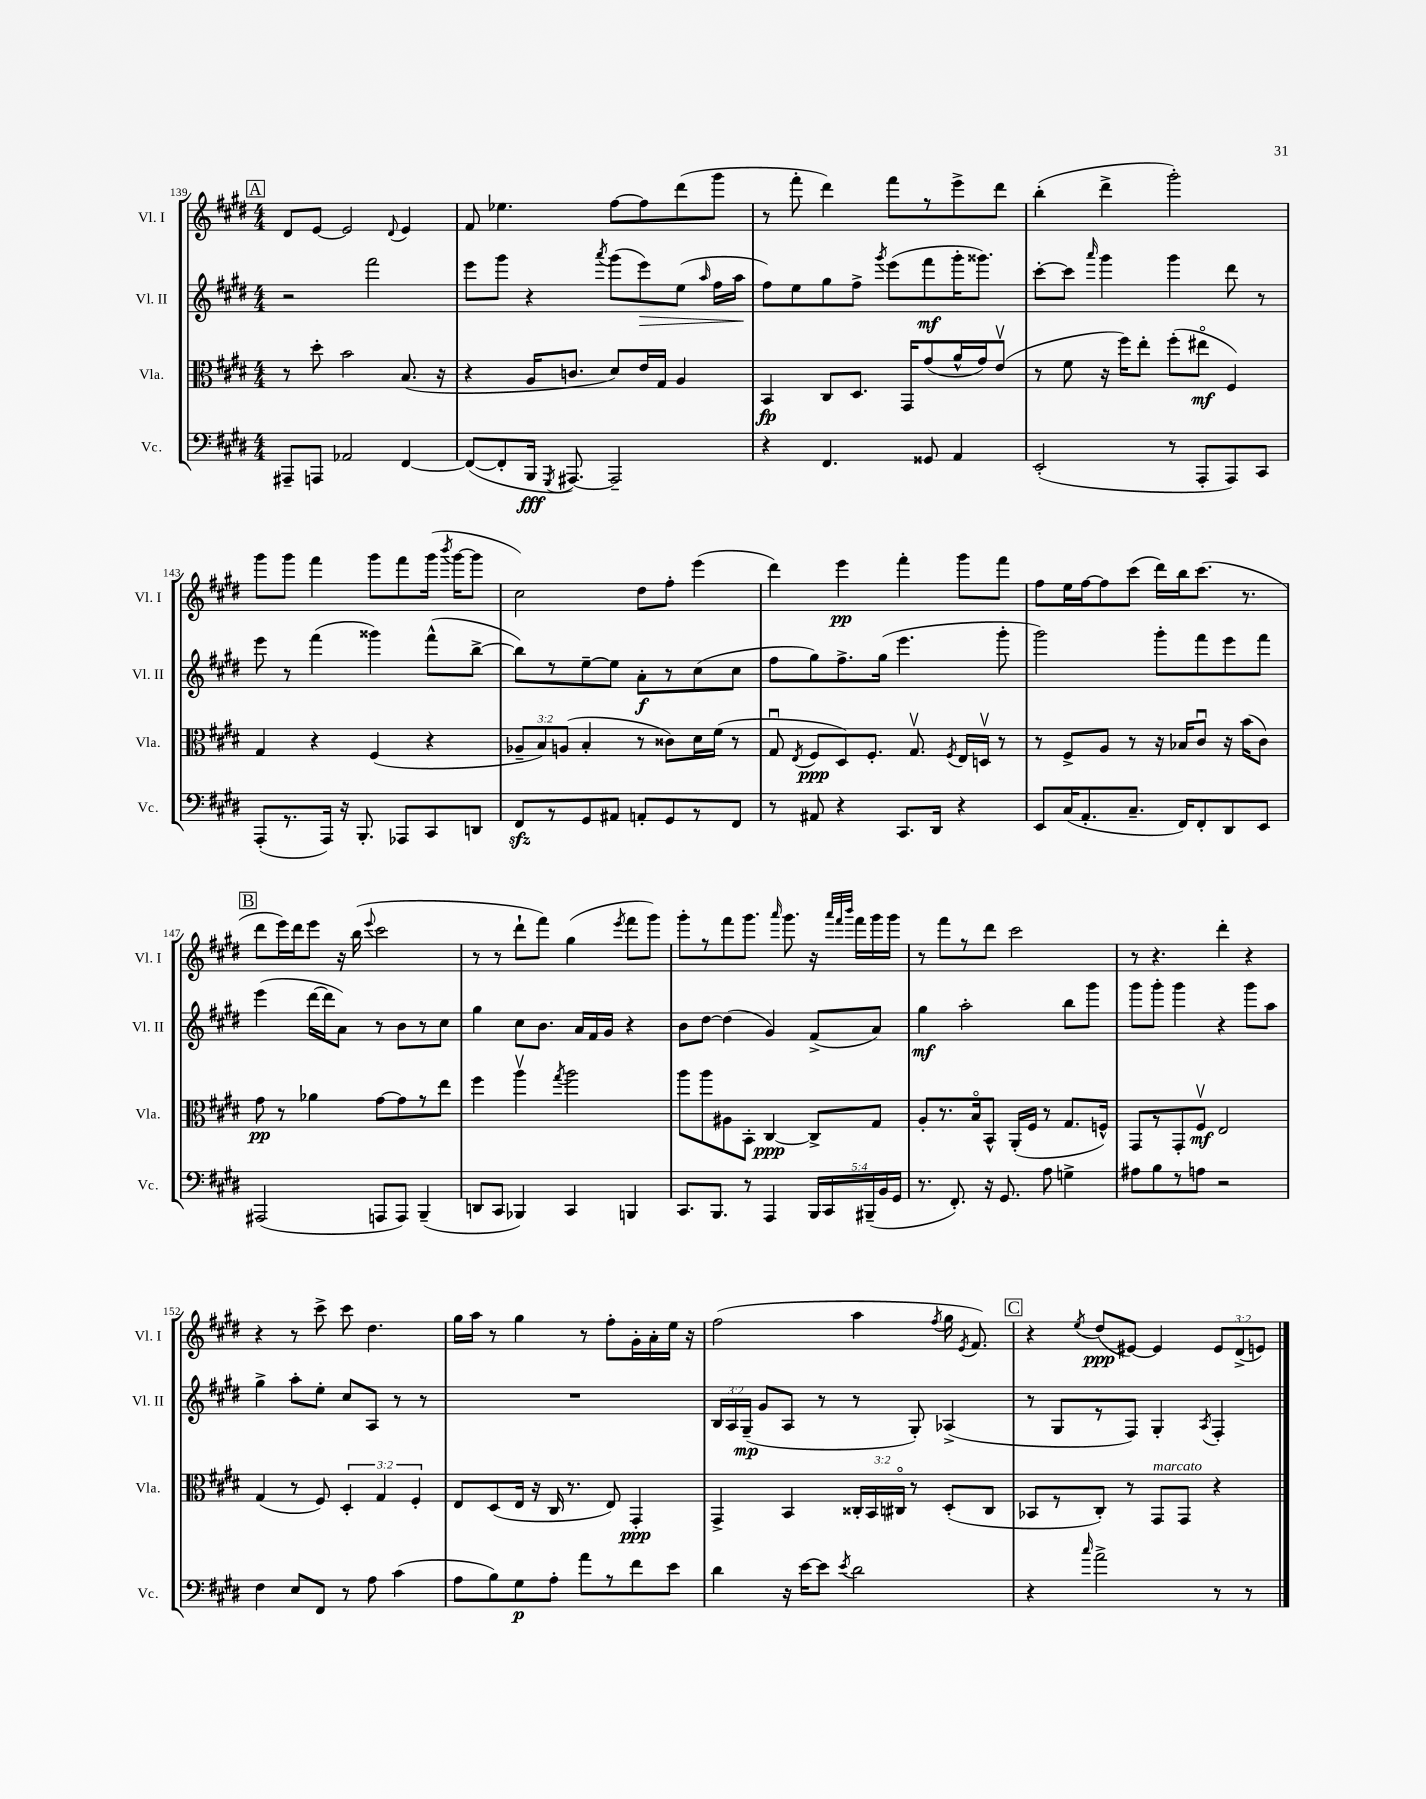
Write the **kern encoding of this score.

**kern	**kern	**kern	**kern
*staff4	*staff3	*staff2	*staff1
*clefF4	*clefC3	*clefG2	*clefG2
*k[f#c#g#d#]	*k[f#c#g#d#]	*k[f#c#g#d#]	*k[f#c#g#d#]
*M4/4	*M4/4	*M4/4	*M4/4
8AAA#~	8r	2r	8d#
8AAA	8dd#'	.	[8e
2AA-	2b	.	2e]
.	.	2fff#	.
.	.	.	8qqd#
[4FF#	(8.B	.	4e
.	16r	.	.
=	=	=	=
(8FF#_	4r	8eee	8f#
8FF#']	.	8ggg#	4.ee-
16BBB	16A	4r	.
8qGGG#	.	.	.
[8.AAA#)	8.c	.	.
.	.	8qaaa	.
2AAA#~]	8d#)	(8ggg#	[8ff#
.	16e	8eee)	8ff#]
.	16G#	.	.
.	4A	(8ee	(8ddd#
.	.	16qqaa	.
.	.	16ff#	8ggg#
.	.	16aa	.
=	=	=	=
4r	4BB	8ff#)	8r
.	.	8ee	8fff#'
4.FF#	8C#	8gg#	4ddd#)
.	8.D#	8ff#^	.
.	.	8qggg#	.
.	.	(8eee	8fff#
.	16GG#	.	.
8GG##	(8g#	8fff#	8r
4AA	16a^^	16ggg#'	8eee^
.	16g#)	8.ggg##)	.
.	(8ev	.	8ddd#
=	=	=	=
(2EE'	8r	[8ccc#'	(4bb'
.	8f#	8ccc#]	.
.	.	16qqaaa	.
.	16r	4ggg#	4ddd#^
.	16ff#)	.	.
.	8ee'	.	.
8r	(8ff#'	4ggg#	2ggg#')
8AAA'	8ee#o	.	.
8AAA)	4F#)	8ddd#	.
8CC#	.	8r	.
=	=	=	=
(8AAA'	4G#	8eee	8ggg#
8.r	.	8r	8ggg#
.	4r	(4fff#	4fff#
16AAA)	.	.	.
16r	.	.	.
8.BBB'	.	.	.
.	(4F#	4ggg##)	8ggg#
8AAA-	.	.	8fff#
8CC#	4r	(8fff#^^	(16ggg#
.	.	.	8qbbb
.	.	.	[16ggg#
8DD	.	[8bb^	8ggg#]
=	=	=	=
8FF#	12A-~	8bb])	2cc#)
.	12B)	.	.
8r	.	8r	.
.	(12A	.	.
8GG#	4B'	[8ee~	.
8AA#	.	8ee]	.
8AA'	8r	8a'	8dd#
8GG#	8c##)	8r	8ff#'
8r	16d#	(8cc#	(4eee
.	(16f#	.	.
8FF#	8r	8cc#	.
=	=	=	=
8r	8G#u	8ff#	4ddd#)
.	8qE	.	.
8AA#	8F#	8gg#)	.
4r	8D#)	8.ff#^	4eee
.	8.F#'	.	.
.	.	(16gg#	.
8.CC#	.	4.eee	4fff#'
.	8.G#v	.	.
16DD#	.	.	.
.	8qF#	.	.
4r	16E	.	8ggg#
.	16Dv	.	.
.	8r	8ggg#'	8fff#
=	=	=	=
8EE	8r	2ggg#)	8ff#
(16C#	8F#^	.	16ee
8.AA'	.	.	[16ff#
.	8A	.	8ff#]
8.C#~	8r	.	(8ccc#
.	16r	8ggg#'	16ddd#)
16FF#)	16B-	.	16bb
8FF#'	8c#u	8fff#	(8.ccc#
8DD#	16r	8eee	.
.	(16b	.	8.r
8EE	8c#)	8fff#	.
=	=	=	=
(2AAA#	8g#	(4eee	8ddd#
.	8r	.	16eee)
.	.	.	16ddd#
.	4a-	[16ddd#	8eee
.	.	16ddd#]	.
.	.	8a)	16r
.	.	.	(16bb
.	.	.	8qqeee
8AAA	[8g#	8r	2ccc#
8AAA)	8g#]	8b	.
(4BBB~	8r	8r	.
.	8ee	8cc#	.
=	=	=	=
8DD	4ff#	4gg#	8r
8CC#	.	.	8r
4BBB-)	4aav	8cc#	8ddd#`
.	.	8.b	8fff#)
.	8qgg#	.	.
4CC#	2aa	.	(4gg#
.	.	16a	.
.	.	16f#	.
.	.	16g#	.
.	.	.	8qeee
4BBB	.	4r	8fff#
.	.	.	8ggg#)
=	=	=	=
8.CC#	8aa	8b	8ggg#'
.	8aa	[8dd#	8r
8.BBB	.	.	.
.	8A#	(4dd#]	8fff#
8r	8BB'	.	8.ggg#
4AAA	[4C#	4g#)	.
.	.	.	16qqaaa
.	.	.	8.ggg#
20BBB	8C#^]	(8f#^	16r
20CC#	.	.	.
.	.	.	32qqaaa
.	.	.	32qqfff#
.	.	.	32qqbbb
.	.	.	16fff#
(20BBB#~	.	.	.
.	8G#	8a)	16ggg#
20BB	.	.	.
.	.	.	16ggg#
20GG#	.	.	.
=	=	=	=
8.r	8A'	4gg#	8r
.	8.r	.	8fff#
8.FF#')	.	.	.
.	.	2aa'	8r
.	16Bo	.	.
16r	8BB^^	.	8ddd#
8.GG#	.	.	.
.	(16AA'	.	2ccc#
.	16F#	.	.
8A	8r	.	.
4G^	8.G#	8bb	.
.	.	8ggg#	.
.	16F^^)	.	.
=	=	=	=
8A#	8GG#	8ggg#	8r
8B	8r	8ggg#'	4.r
8r	8GG#'	4ggg#	.
8A	8F#v	.	.
2r	2E	4r	4ddd#'
.	.	8ggg#	4r
.	.	8aa	.
=	=	=	=
4F#	(4G#	4gg#^	4r
8E	8r	8aa'	8r
8FF#	8F#)	8ee'	8ccc#^
8r	6D#'	8cc#	8ccc#
8A	.	8A	4.dd#
.	6G#	.	.
(4c#	.	8r	.
.	6F#'	.	.
.	.	8r	.
=	=	=	=
8A	8E	1r	16gg#
.	.	.	16aa
8B)	(8D#	.	8r
8G#	16E	.	4gg#
.	16r	.	.
8A'	16C#	.	.
.	8.r	.	.
8a	.	.	8r
8r	8E)	.	8ff#'
8f#	4GG#'	.	16g#'
.	.	.	16a'
8e	.	.	16ee
.	.	.	16r
=	=	=	=
4d#	4GG#^	24B	(2ff#
.	.	24A	.
.	.	(24G#~	.
.	.	8g#	.
16r	4BB	8A	.
[16e	.	.	.
8e]	.	8r	.
8qe	.	.	.
2d#	24C##'	8r	4aa
.	24BB	.	.
.	24C#o	.	.
.	8r	8G#')	.
.	.	.	8qff#
.	(8D#'	(4A-^	16gg#
.	.	.	8qe
.	.	.	8.f#)
.	8C#	.	.
=	=	=	=
4r	8BB-	8r	4r
.	8r	8G#	.
16qqcc#	.	.	8qee
2a^	8C#')	8r	(8dd#
.	8r	8F#)	[8e#)
.	8GG#	4G#'	4e#]
.	8GG#	.	.
.	.	8qA	.
8r	4r	4F#'	12e#
.	.	.	(12d#^
8r	.	.	.
.	.	.	12e)
==	==	==	==
*-	*-	*-	*-
